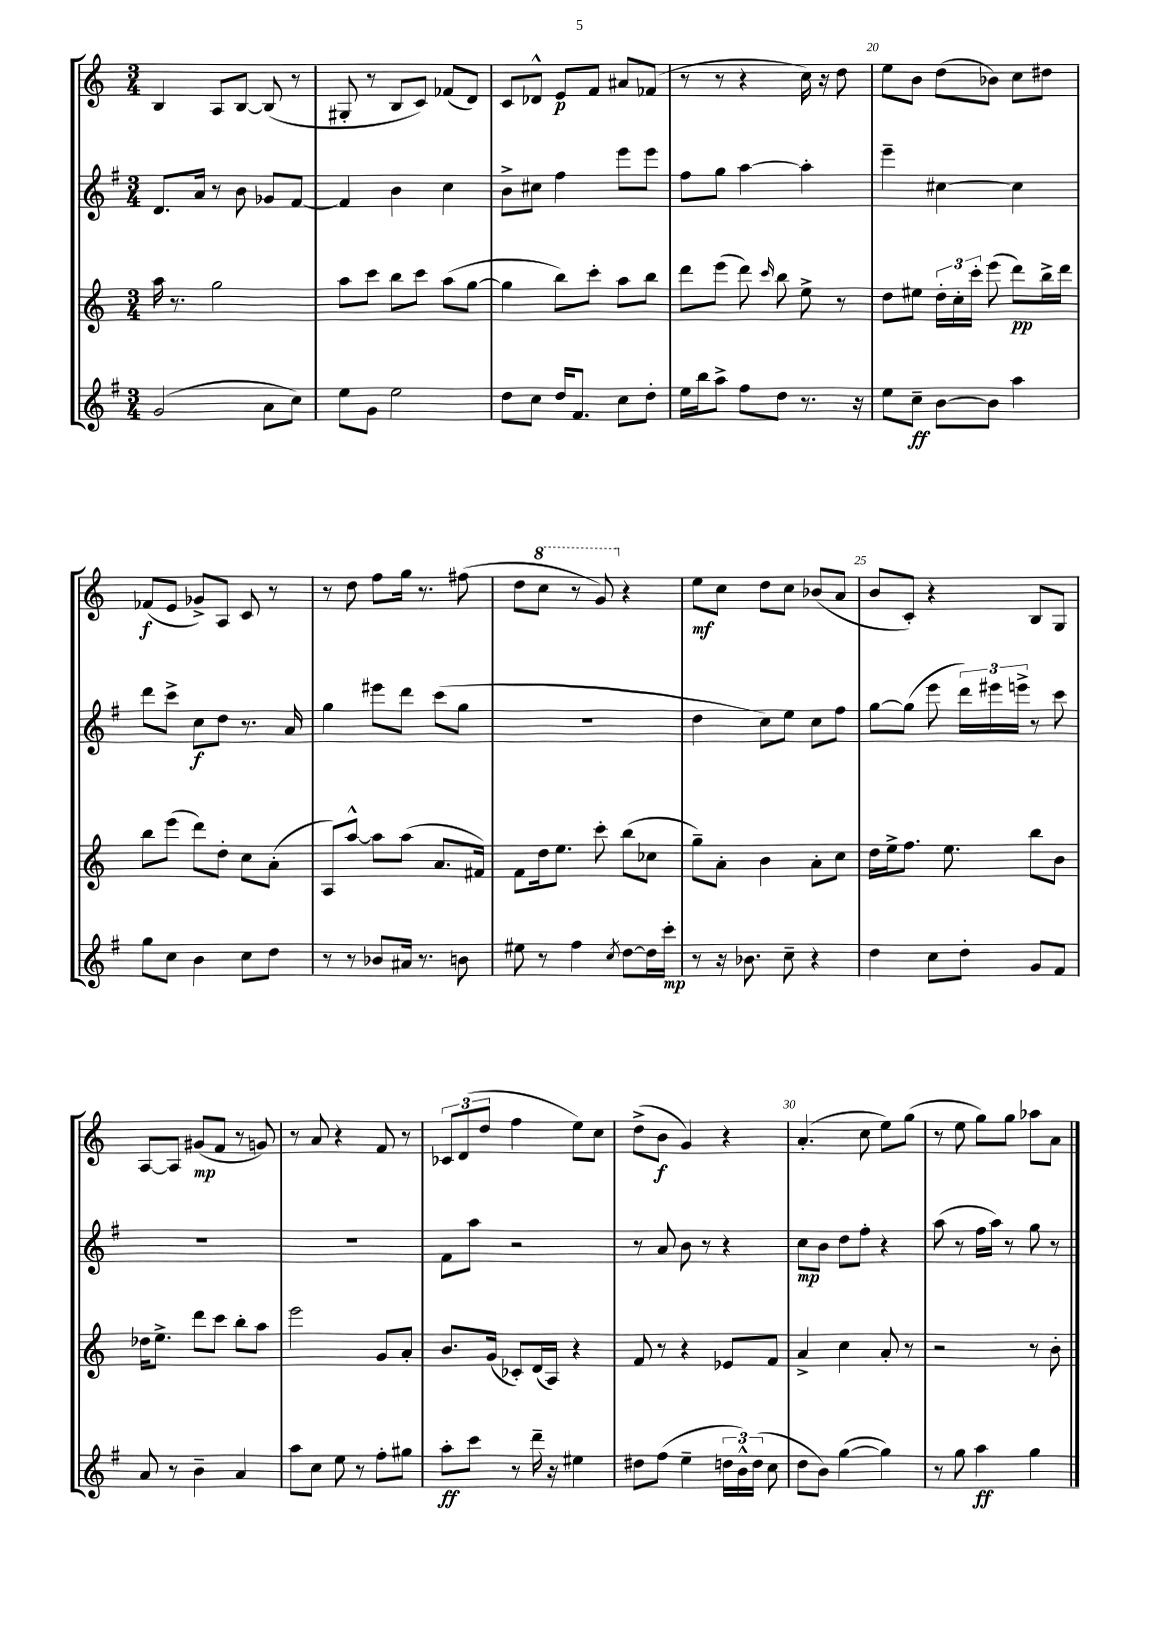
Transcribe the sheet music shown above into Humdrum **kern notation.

**kern	**kern	**kern	**kern
*staff4	*staff3	*staff2	*staff1
*clefG2	*clefG2	*clefG2	*clefG2
*k[f#]	*k[]	*k[f#]	*k[]
*M3/4	*M3/4	*M3/4	*M3/4
(2g	16aa	8.d	4B
.	8.r	.	.
.	.	16a	.
.	2gg	8r	8A
.	.	8b	[8B
8a	.	8g-	(8B]
8cc)	.	[8f#	8r
=	=	=	=
8ee	8aa	4f#]	8G#'
8g	8ccc	.	8r
2ee	8bb	4b	8B
.	8ccc	.	8c)
.	(8aa	4cc	(8f-
.	[8gg	.	8d)
=	=	=	=
8dd	4gg]	8b^	8c
8cc	.	8cc#	8d-^^
16dd	8bb)	4ff#	8e
8.f#	.	.	.
.	8ccc'	.	8f
8cc	8aa	8eee	8a#
8dd'	8bb	8eee	(8f-
=	=	=	=
16ee	8ddd	8ff#	8r
16bb	.	.	.
8aa^	(8eee	8gg	8r
8ff#	8ddd)	[4aa	4r
.	16qqccc	.	.
8dd	8bb	.	.
8.r	8ee^	4aa']	16cc)
.	.	.	16r
.	8r	.	8dd
16r	.	.	.
=	=	=	=
8ee	8dd	4eee~	8ee
8cc~	8ee#	.	8b
[8b	24dd'	[4cc#	(8dd
.	24cc'	.	.
.	24ccc'	.	.
8b]	(8eee	.	8b-)
4aa	8ddd)	4cc#]	8cc
.	16bb^	.	8dd#
.	16ddd	.	.
=	=	=	=
8gg	8bb	8ddd	(8f-
8cc	(8eee	8ccc^	8e
4b	8ddd)	8cc	8g-^)
.	8dd'	8dd	8A
8cc	8cc	8.r	8c
8dd	(8a'	.	8r
.	.	16a	.
=	=	=	=
8r	8A)	4gg	8r
8r	[8aa^^	.	8dd
8b-	8aa]	8eee#	8ff
16a#	(8aa	8ddd	16gg
8.r	.	.	8.r
.	8.a	(8ccc	.
8b	.	8gg	(8ff#
.	16f#)	.	.
=	=	=	=
8ee#	8f	2.r	8dd
8r	16dd	.	8ccc
.	8.ee	.	.
4ff#	.	.	8r
.	8ccc'	.	8gg)
8qcc	.	.	.
[8dd	(8bb	.	4r
16dd]	8cc-	.	.
16ccc'	.	.	.
=	=	=	=
8r	8gg~)	4dd	8ee
16r	8a'	.	8cc
8.b-	.	.	.
.	4b	8cc)	8dd
8cc~	.	8ee	8cc
4r	8a'	8cc	(8b-
.	8cc	8ff#	8a
=	=	=	=
4dd	16dd	[8gg	8b
.	16ee^	.	.
.	8.ff	(8gg]	8c')
8cc	.	8eee	4r
.	8.ee	.	.
8dd'	.	24ddd)	.
.	.	24eee#	.
.	.	24eee^	.
8g	8bb	8r	8B
8f#	8b	8ccc	8G
=	=	=	=
8a	16dd-	2.r	[8A
.	8.ee^	.	.
8r	.	.	8A]
4b~	8ddd	.	(8g#
.	8ccc	.	8f
4a	8bb'	.	8r
.	8aa	.	8g)
=	=	=	=
8aa	2eee	2.r	8r
8cc	.	.	8a
8ee	.	.	4r
8r	.	.	.
8ff#'	8g	.	8f
8gg#	8a'	.	8r
=	=	=	=
8aa'	8.b	8f#	12c-
.	.	.	(12d
8ccc	.	8aa	.
.	.	.	12dd
.	(16g	.	.
8r	8c-')	2r	4ff
16ddd~	(16d	.	.
16r	16A)	.	.
4ee#	4r	.	8ee)
.	.	.	8cc
=	=	=	=
8dd#	8f	8r	(8dd^
(8ff#	8r	8a	8b
4ee~	4r	8b	4g)
.	.	8r	.
24dd	8e-	4r	4r
24b^^)	.	.	.
(24dd	.	.	.
8cc	8f	.	.
=	=	=	=
8dd	4a^	8cc	(4.a'
8b)	.	8b	.
([4gg	4cc	8dd	.
.	.	8ff#'	8cc
4gg])	8a'	4r	8ee)
.	8r	.	(8gg
=	=	=	=
8r	2r	(8aa	8r
8gg	.	8r	8ee
4aa	.	16ff#	8gg)
.	.	16aa)	.
.	.	8r	8gg
4gg	8r	8gg	8aa-
.	8b'	8r	8a
==	==	==	==
*-	*-	*-	*-
